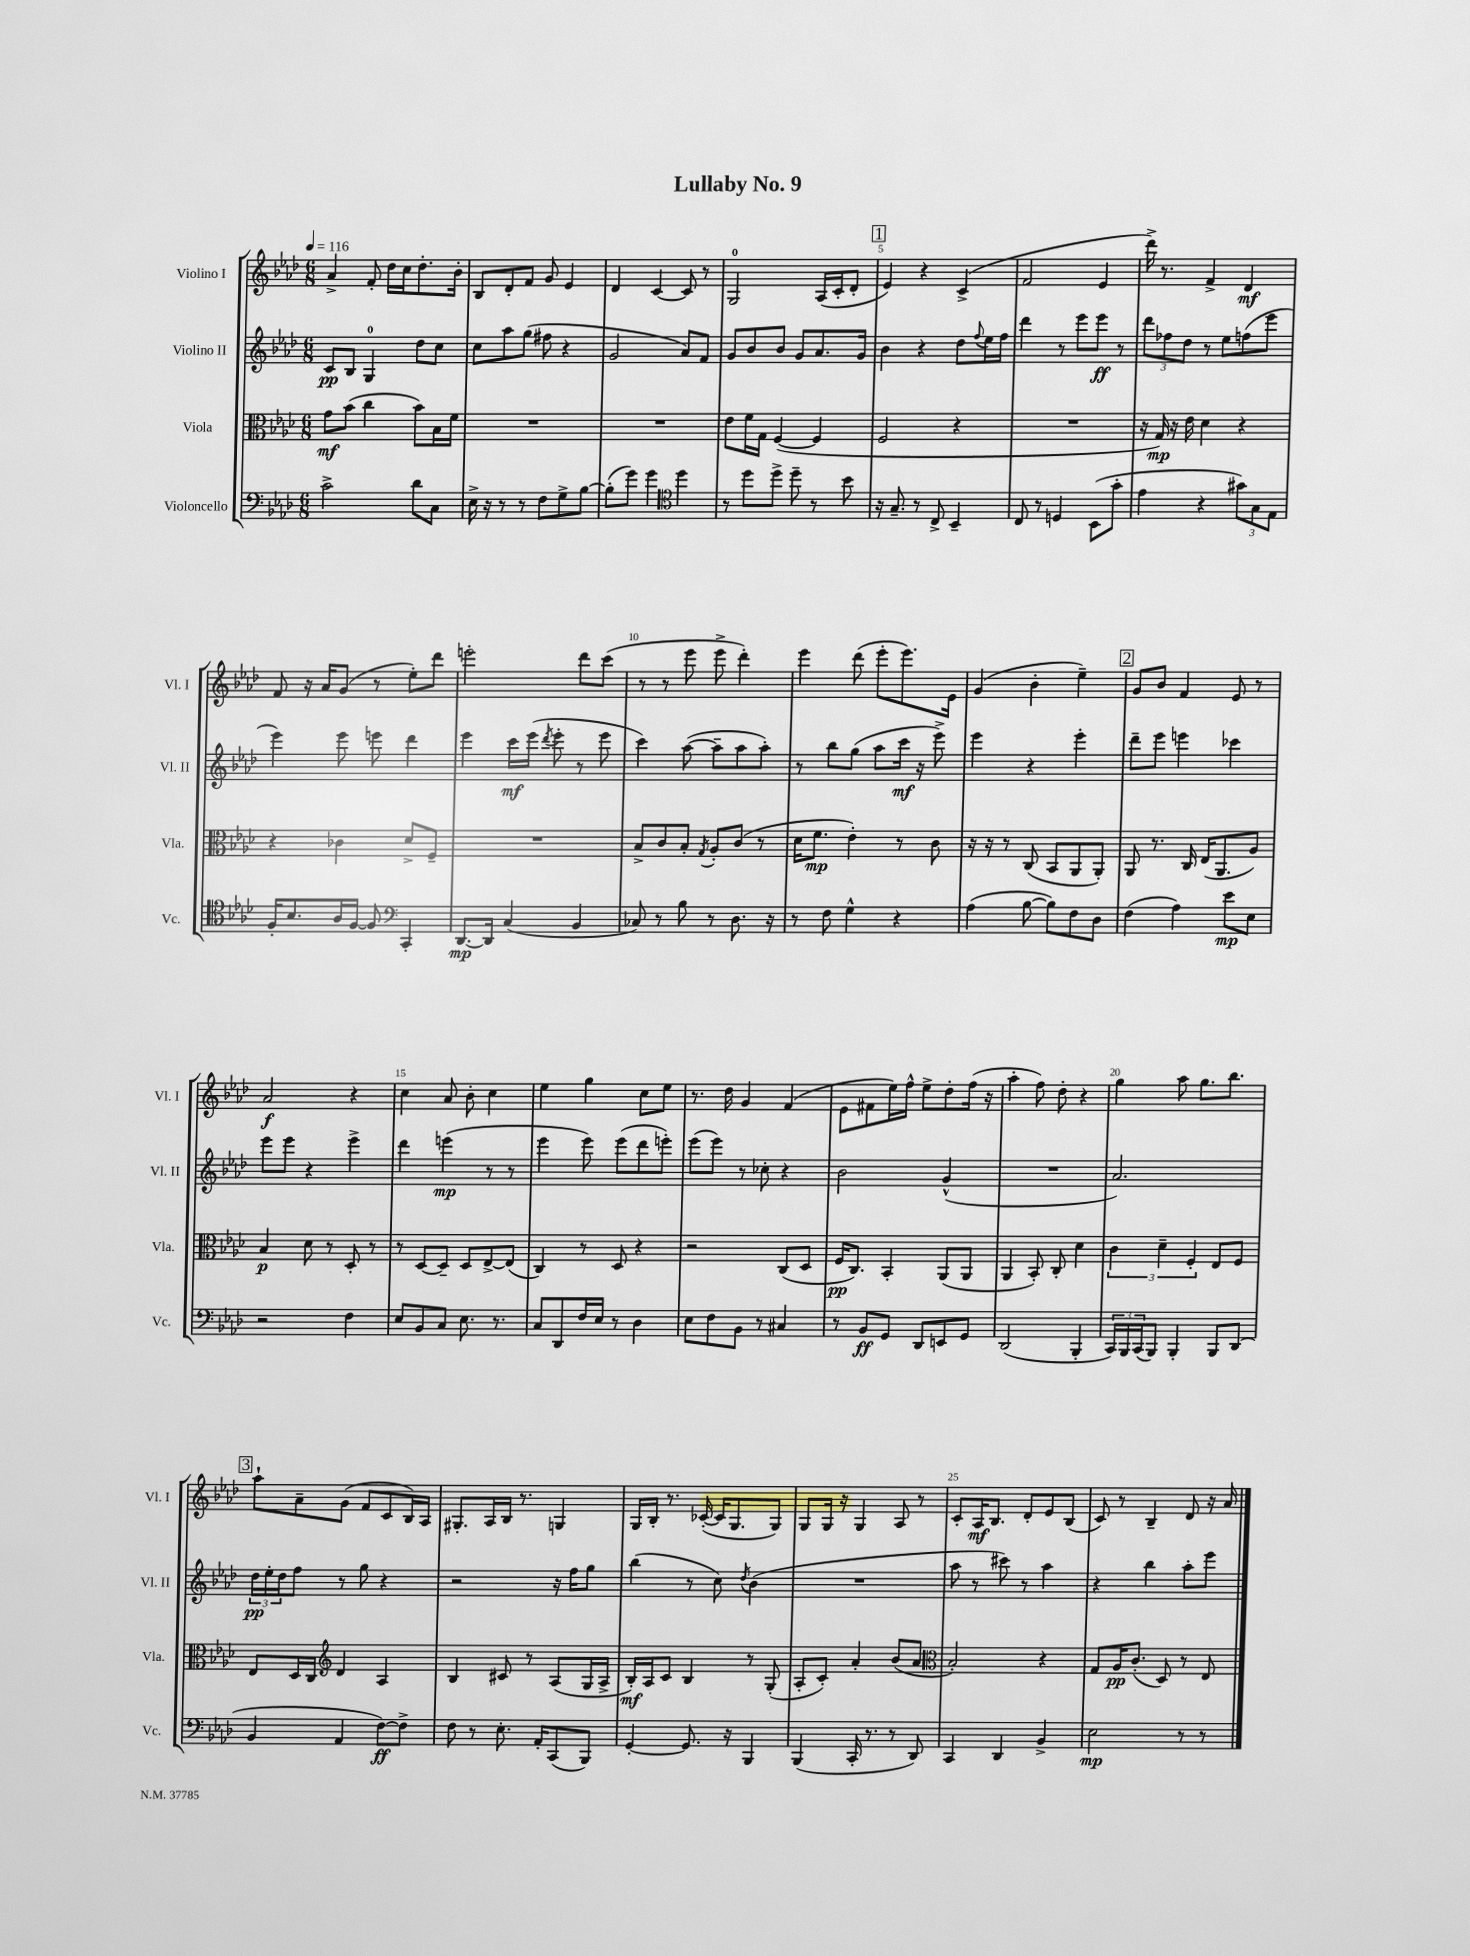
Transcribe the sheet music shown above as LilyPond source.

\header { title = "Lullaby No. 9" }
<<
\new StaffGroup <<
\new Staff = "s0" \with { instrumentName = "Violino I" shortInstrumentName = "Vl. I" } {
    \clef treble \key aes \major \numericTimeSignature \time 6/8 \tempo 4 = 116
    aes'4-> f'8-. des''16 c''16 des''8.-. bes'16-. |
    bes8 des'8-. f'8 g'8 ees'4 |
    des'4 c'4~ c'8 r8 |
    g2-0 aes16( c'16-. des'8-. |
    \mark \markup { \box "1" } ees'4) r4 c'4->( |
    f'2 ees'4 |
    des'''16->) r8. f'4-> des'4\mf |
    f'8 r16 aes'16 g'8( r8 ees''8-.) des'''8 |
    e'''2-. des'''8 c'''8( |
    r8 r8 ees'''8 ees'''8-> des'''4-.) |
    ees'''4 des'''8( ees'''8-. ees'''8.) ees'16 |
    g'4( bes'4-. ees''4--) |
    \mark \markup { \box "2" } g'8 bes'8 f'4 ees'8 r8 |
    aes'2\f r4 |
    c''4 aes'8 bes'8-. c''4 |
    ees''4 g''4 c''8 ees''8 |
    r8. des''16 g'4 f'4( |
    ees'8 fis'8 ees''16) f''16-^ ees''8-> des''8-. f''16( r16 |
    aes''4-. f''8) des''8-. r4 |
    g''4 aes''8 g''8. bes''8. |
    \mark \markup { \box "3" } aes''8-! aes'8-- g'8( f'8 c'8 bes16) aes16 |
    gis8.-. aes16 bes16 r8. g4 |
    g16 bes16-. r8. ces'16~-.( ces'16 g8. g8) |
    g8 g16 r16 g4 aes8 r8 |
    c'8-. aes16\mf bes8. des'8-. ees'8 bes8( |
    c'8) r8 bes4-- des'8 r16 aes'16 \bar "|." |
}
\new Staff = "s1" \with { instrumentName = "Violino II" shortInstrumentName = "Vl. II" } {
    \clef treble \key aes \major \numericTimeSignature \time 6/8
    c'8\pp bes8 g4-0 des''8 c''8 |
    c''8 aes''8 g''8( fis''8 r4 |
    g'2 aes'8) f'8 |
    g'8 bes'8 bes'8 g'8 aes'8. g'16 |
    \mark \markup { \box "1" } bes'4 r4 des''8 \appoggiatura { f''8 } ees''16 f''16 |
    des'''4 r8 ees'''8 ees'''8\ff r8 |
    \tuplet 3/2 { des'''8 fes''8 des''8 } r8 ees''8 f''8( ees'''8 |
    ees'''4) ees'''8 e'''8 des'''4 |
    ees'''4 c'''16\mf ees'''16( \acciaccatura { des'''8 } ees'''8-. r8 ees'''8 |
    c'''4) aes''8~( aes''8-- aes''8 aes''8-.) |
    r8 bes''8 g''8( aes''8 c'''16\mf r16 ees'''8->) |
    ees'''4 r4 ees'''4-. |
    \mark \markup { \box "2" } des'''8-- ees'''8 e'''4 ces'''4 |
    ees'''8 ees'''8 r4 ees'''4-> |
    des'''4 e'''4\mp( r8 r8 |
    ees'''4 ees'''8) ees'''8( des'''8 e'''8-.) |
    ees'''8( ees'''8) r8 ces''8-. r4 |
    bes'2 g'4-^( |
    R2. |
    aes'2.) |
    \mark \markup { \box "3" } \tuplet 3/2 { des''16\pp ees''16-. des''16 } f''8 r8 g''8 r4 |
    r2 r16 f''16 g''8 |
    bes''4( r8 c''8) \acciaccatura { des''8 } bes'4( |
    R2. |
    aes''8 r8 cis'''8) r8 aes''4 |
    r4 bes''4 aes''8-. ees'''8 \bar "|." |
}
\new Staff = "s2" \with { instrumentName = "Viola" shortInstrumentName = "Vla." } {
    \clef alto \key aes \major \numericTimeSignature \time 6/8
    g'8\mf bes'8( c''4 bes'8) bes16 f'16 |
    R2. |
    R2. |
    ees'8 f'16 g16 f4~( f4 |
    \mark \markup { \box "1" } f2 r4 |
    R2. |
    r16 g16\mp) r16 ees'16 des'4 r4 |
    r4 ces'4 des'8-> f8-- |
    R2. |
    bes8-> c'8 bes8-. \acciaccatura { g8 } aes8-. c'8( r8 |
    des'16 f'8.\mp ees'4-.) r8 c'8 |
    r16 r16 r8 c8( bes,8 aes,8 aes,8-.) |
    \mark \markup { \box "2" } aes,8 r8. c16 ees16( aes,8. aes8) |
    bes4\p des'8 r8 des8-. r8 |
    r8 des8~ des8-- des8 ees8~-> ees8( |
    c4) r8 des8 r4 |
    r2 c8( des8 |
    f16\pp c8.) bes,4-. aes,8( aes,8 |
    aes,4 bes,8-.) c8-. des'4 |
    \tuplet 3/2 { c'4 des'4-- f4-. } ees8 f8 |
    \mark \markup { \box "3" } ees8 des16 c16 \clef treble des'4 aes4 |
    bes4 cis'8 r8 aes8( g16 aes16-> |
    bes16-.\mf) aes16 c'8 bes4 r8 g8-.( |
    aes8-. c'8-.) aes'4-. bes'8( aes'8 |
    \clef alto bes2-.) r4 |
    g8 aes16\pp c'8.-.( des8) r8 ees8 \bar "|." |
}
\new Staff = "s3" \with { instrumentName = "Violoncello" shortInstrumentName = "Vc." } {
    \clef bass \key aes \major \numericTimeSignature \time 6/8
    c'2-> des'8 c8 |
    ees16-> r16 r8 r8 f8 g8-> bes8~ |
    bes8-.( g'8) g'4 \clef tenor des''4 |
    r8 des''8 des''8-> des''8-- r8 bes'8 |
    \mark \markup { \box "1" } r16 g8.-- r8 c8-> bes,4-- |
    c8 r8 d4 bes,8( g'8-. |
    ees'4 r4 \tuplet 3/2 { gis'8) g8 ees8 } |
    f16-. bes8. aes16 f16~ f8 \clef bass c,4-. |
    des,8.~\mp des,16 c4( bes,4 |
    ces8) r8 bes8 r8 des8. r16 |
    r8 f8 g4-^ r4 |
    aes4( bes8~ bes8) f8 des8 |
    \mark \markup { \box "2" } f4( aes4) ees'8\mp ees8 |
    r2 f4 |
    ees8 bes,8 c8 ees8. r8. |
    c8 des,8 f16 ees16 r8 des4 |
    ees8 f8 bes,8 r8 cis4 |
    r8 bes,8\ff g,8 des,8 e,8 g,8 |
    des,2( bes,,4-. |
    \tuplet 3/2 { c,16) bes,,16 c,16( } bes,,8) bes,,4-. bes,,8 des,8( |
    \mark \markup { \box "3" } bes,4 aes,4 f8~\ff) f8-> |
    f8 r8 ees8.-. aes,16-. c,8( bes,,8) |
    g,4~-. g,8. r16 bes,,4 |
    bes,,4( c,16-. r8. r8 des,8) |
    c,4 des,4 bes,4-> |
    ees2\mp r8 r8 \bar "|." |
}
>>
>>
\layout { \context { \Score \override BarNumber.break-visibility = ##(#f #t #t) barNumberVisibility = #(every-nth-bar-number-visible 5) } }
